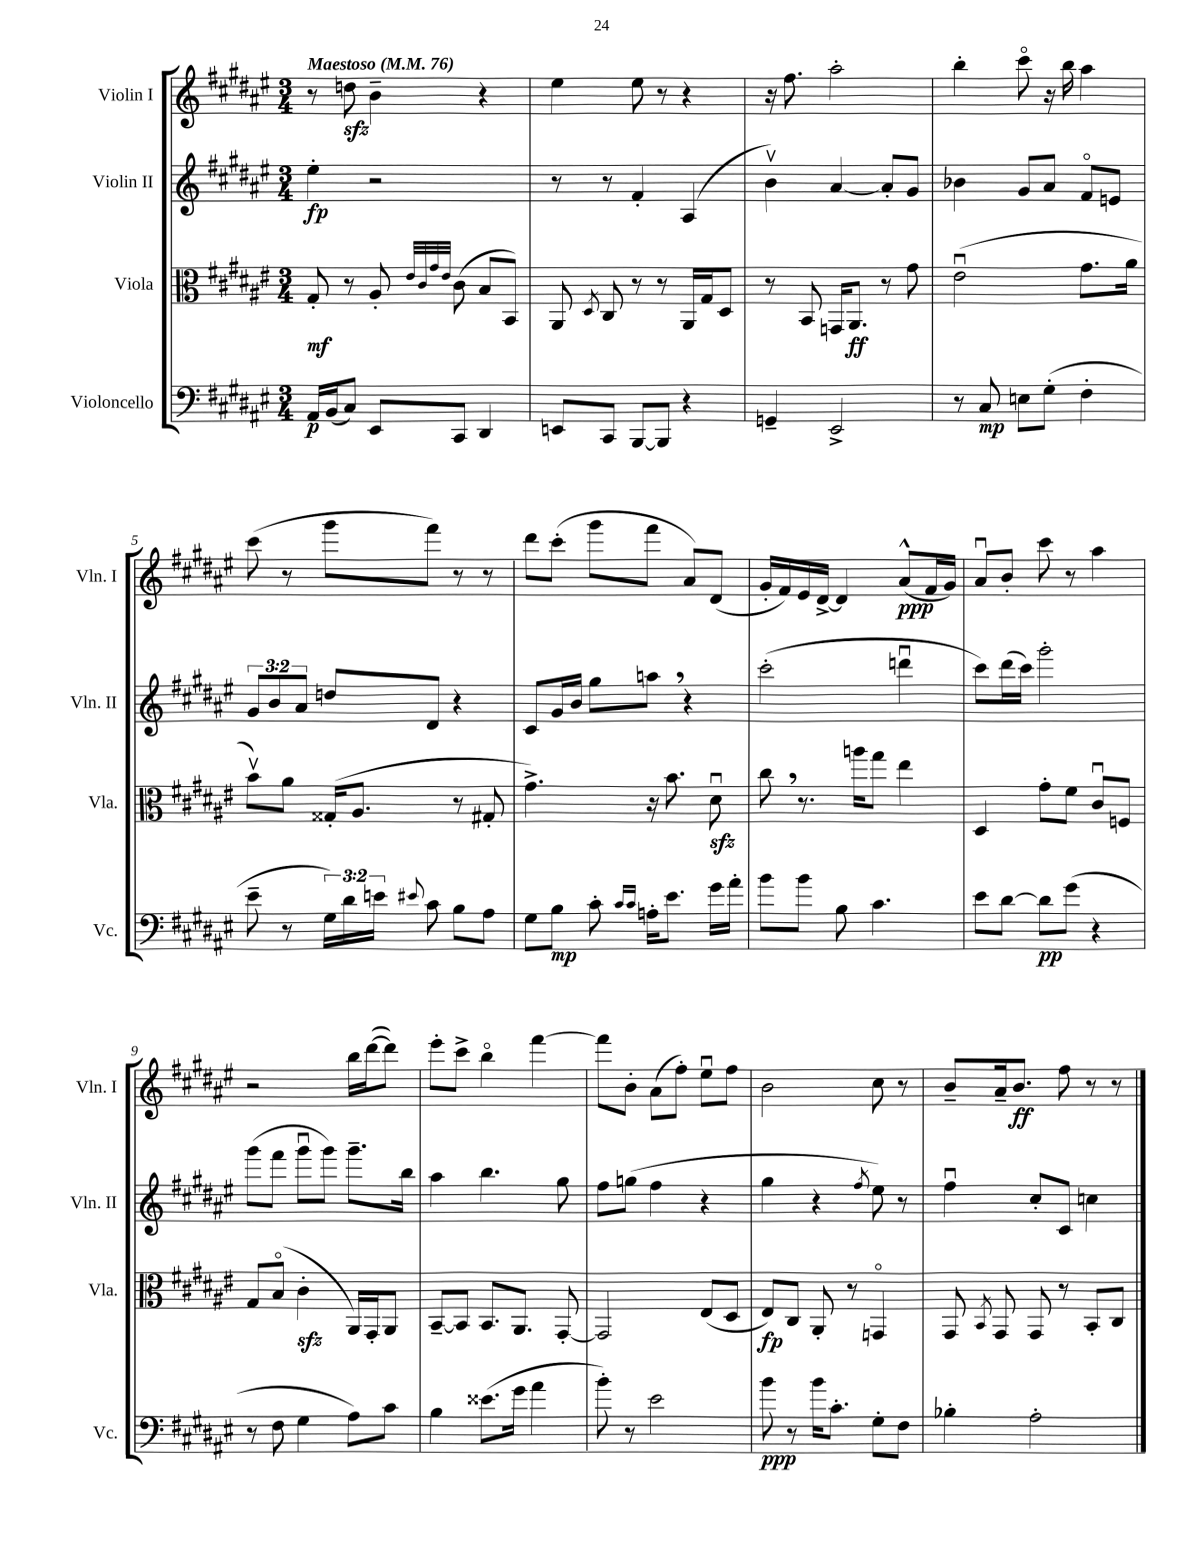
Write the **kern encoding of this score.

**kern	**kern	**kern	**kern
*staff4	*staff3	*staff2	*staff1
*clefF4	*clefC3	*clefG2	*clefG2
*k[f#c#g#d#a#e#]	*k[f#c#g#d#a#e#]	*k[f#c#g#d#a#e#]	*k[f#c#g#d#a#e#]
*M3/4	*M3/4	*M3/4	*M3/4
*MM76	*MM76	*MM76	*MM76
16AA#	8G#'	4ee#'	8r
(16BB	.	.	.
8C#)	8r	.	8dd
8EE#	8A#'	2r	4b~
.	32qqe#	.	.
.	32qqc#	.	.
.	32qqg#	.	.
.	32qqe#	.	.
8CC#	(8c#	.	.
4DD#	8B	.	4r
.	8BB)	.	.
=	=	=	=
8EE	8AA#	8r	4ee#
.	8qD#	.	.
8CC#	8C#	8r	.
[8BBB	8r	4f#'	8ee#
8BBB]	8r	.	8r
4r	16AA#	(4A#	4r
.	16G#	.	.
.	8D#	.	.
=	=	=	=
4GG~	8r	4bv)	16r
.	.	.	8.ff#
.	8BB	.	.
2EE#^	16GG	[4a#	2aa#'
.	8.AA#	.	.
.	8r	8a#']	.
.	8g#	8g#	.
=	=	=	=
8r	(2e#u	4b-	4bb'
8C#	.	.	.
8E	.	8g#	8ccc#o
(8G#'	.	8a#	16r
.	.	.	16bb
4F#'	8.g#	8f#o	4aa#
.	.	8e	.
.	16a#	.	.
=	=	=	=
8e#~	8bv)	12g#	(8ccc#
.	.	12b	.
8r	8a#	.	8r
.	.	12a#	.
24G#)	(16G##'	8dd	8ggg#
24d#	.	.	.
.	8.A#	.	.
24e	.	.	.
8qqe#	.	.	.
8c#	.	8d#	8fff#)
8B	8r	4r	8r
8A#	8G#'	.	8r
=	=	=	=
8G#	4.g#^)	8c#	8ddd#
8B	.	16g#	(8ccc#'
.	.	16b	.
8c#'	.	8gg#	8ggg#
16qqc#	.	.	.
16qqc#	.	.	.
16A'	16r	8aa	8fff#
8.e#	8.b	.	.
.	.	4r	8a#)
16g#	8d#u	.	(8d#
16a#'	.	.	.
=	=	=	=
8b	8cc#	(2ccc#'	16g#'
.	.	.	16f#)
8b	8.r	.	16e#
.	.	.	[16d#^
8B	.	.	4d#]
.	16aa	.	.
4.c#	8gg#	.	.
.	4ee#	4dddu	(8a#^^
.	.	.	16f#
.	.	.	16g#)
=	=	=	=
8e#	4D#	8ccc#)	8a#u
[8d#	.	(16ddd#	8b'
.	.	16ccc#)	.
8d#]	8g#'	2ggg#'	8ccc#
(8g#	8f#	.	8r
4r	8c#u	.	4aa#
.	8F	.	.
=	=	=	=
8r	8G#	(8ggg#	2r
8F#	(8Bo	8fff#	.
4G#	4c#'	8ggg#u	.
.	.	8ggg#)	.
8A#)	16AA#)	8.ggg#~	16bb
.	16GG#'	.	([16ddd#
8c#	8AA#	.	8ddd#])
.	.	16bb	.
=	=	=	=
4B	[8BB~	4aa#	8eee#'
.	8BB]	.	8ccc#^
(8.e##	8.BB	4.bb	4bbo
16g#	8.AA#	.	.
4a#	.	.	[4fff#
.	[8GG#'	8gg#	.
=	=	=	=
8b')	2GG#]	8ff#	8fff#]
8r	.	(8gg	8b'
2e#	.	4ff#	(8a#
.	.	.	8ff#')
.	(8E#	4r	8ee#u
.	8D#	.	8ff#
=	=	=	=
8b	8E#)	4gg#	2b
8r	8C#	.	.
16b	8AA#'	4r	.
8.c#'	.	.	.
.	8r	.	.
.	.	8qff#	.
8G#'	4GGo	8ee#)	8cc#
8F#	.	8r	8r
=	=	=	=
4B-'	8GG#	4ff#u	8b~
.	8qBB	.	.
.	8GG#	.	16a#~
.	.	.	8.b
2A#'	8GG#	8cc#'	.
.	8r	8c#	8ff#
.	8BB'	4cc	8r
.	8C#	.	8r
==	==	==	==
*-	*-	*-	*-
